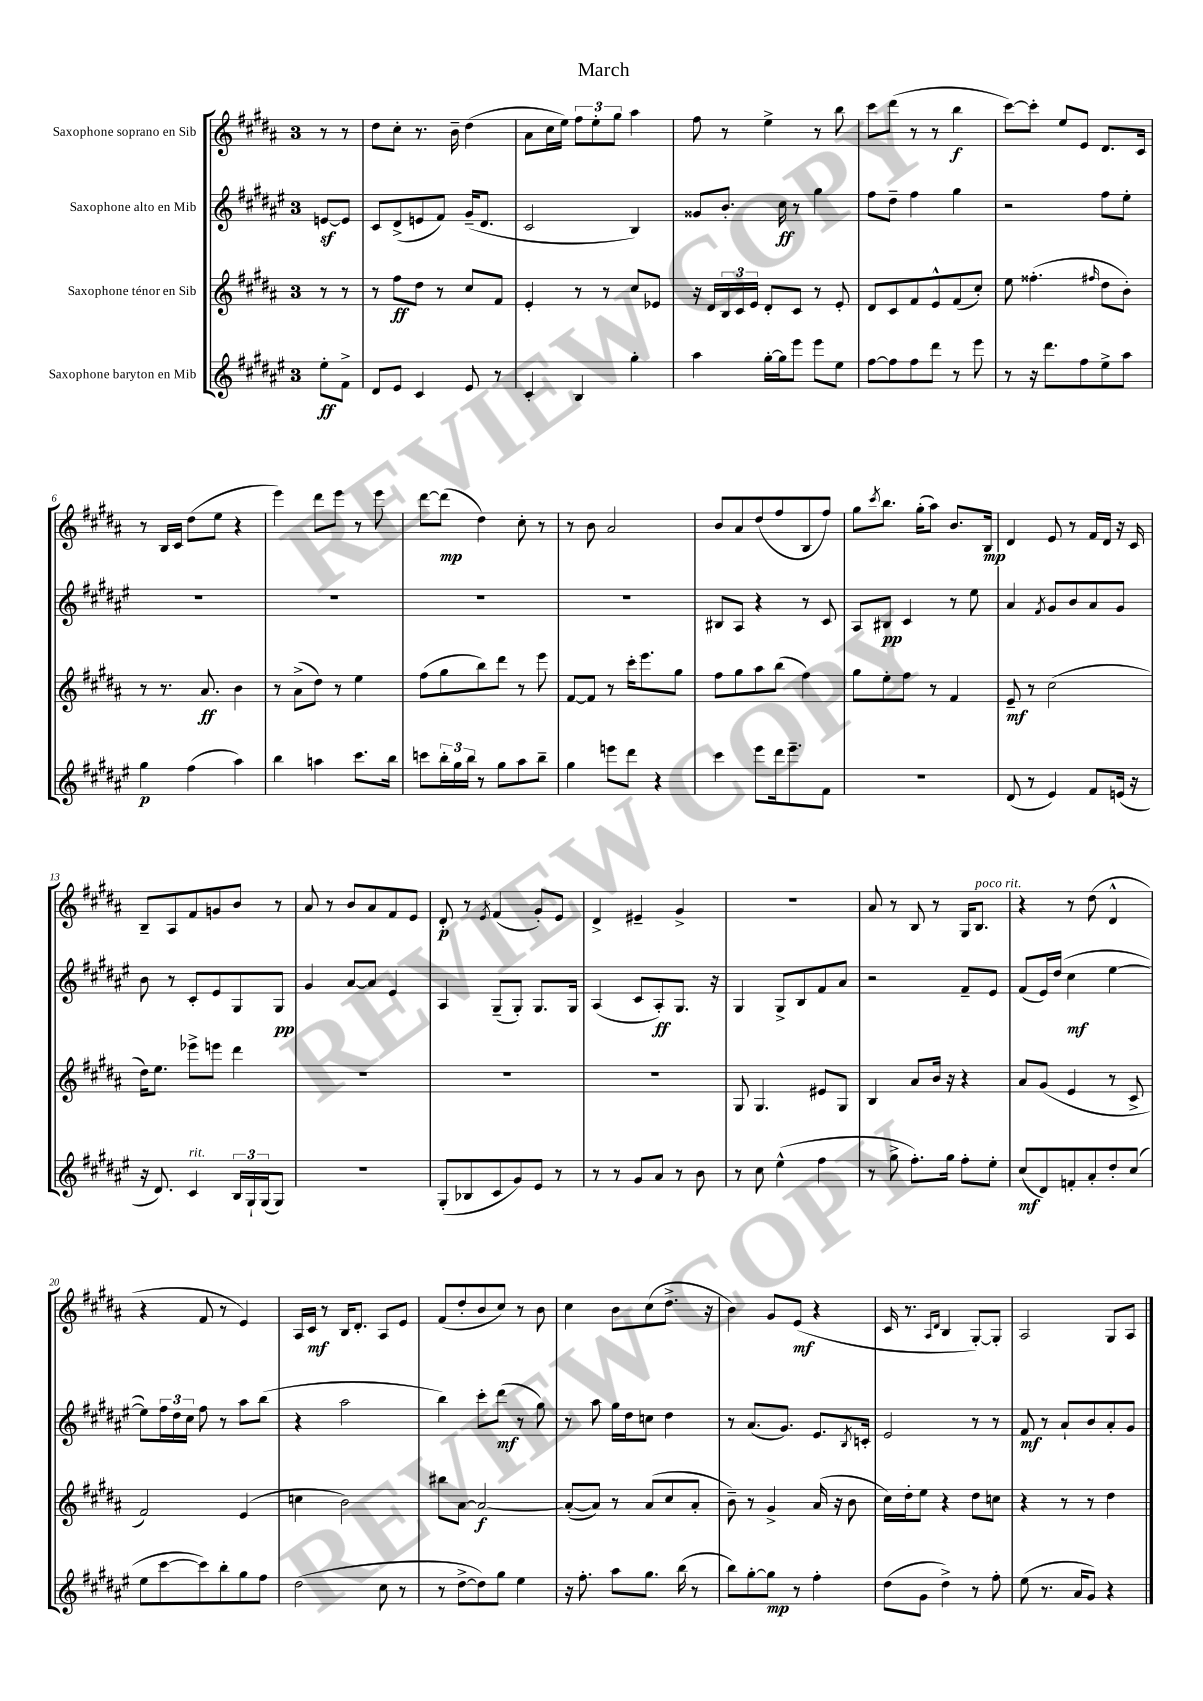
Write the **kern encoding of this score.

**kern	**kern	**kern	**kern
*staff4	*staff3	*staff2	*staff1
*clefG2	*clefG2	*clefG2	*clefG2
*k[f#c#g#d#a#e#]	*k[f#c#g#d#a#]	*k[f#c#g#d#a#e#]	*k[f#c#g#d#a#]
*M3/4	*M3/4	*M3/4	*M3/4
8ee#'\L	8r	[8e/L	8r
8f#^\J	8r	8e/]J	8r
=	=	=	=
8d#/L	8r	8c#/L	8dd#\L
8e#/J	8ff#\L	(8d#^/	8cc#'\J
4c#/	8dd#\J	8e/	8.r
.	8r	8f#/J)	.
.	.	.	16b~\
8e#/	8cc#/L	(16g#~/LK	(4dd#\
.	.	8.d#/J	.
8r	8f#/J	.	.
=	=	=	=
4c#'/	4e'/	2c#/	8a#\L
.	.	.	16cc#\L
.	.	.	16ee\JJ)
4B/	8r	.	12ff#\L
.	.	.	12ee'\
.	8r	.	.
.	.	.	12gg#\J
4gg#'\	8cc#/L	4B/)	4aa#\
.	8e-/J	.	.
=	=	=	=
4aa#\	16r	8g##/L	8ff#\
.	16d#/LL	.	.
.	24B/	8.b'/J	8r
.	24c#/	.	.
.	24e/JJ	.	.
[16gg#'\LL	8d#'/L	.	4ee^\
16gg#\]J	.	16cc#\	.
8eee#\J	8c#/J	8r	.
8eee#\L	8r	4gg#\	8r
8ee#\J	8e'/	.	8bb\
=	=	=	=
[8ff#\L	8d#/L	8ff#\L	8ccc#\L
8ff#\]	8c#/	8dd#~\J	(8ddd#\J
8ff#\	8f#/	4ff#\	8r
8ddd#\J	8e^^/	.	8r
8r	(8f#/	4gg#\	4bb\
8eee#\	8cc#'/J)	.	.
=	=	=	=
8r	8ee\	2r	[8ccc#\L)
16r	(4.ff##'\	.	8ccc#'\]J
8.ddd#\L	.	.	.
.	.	.	8ee/L
8ff#\	.	.	8e/J
.	16qqff#/	.	.
8ee#^\	8dd#\L	8ff#\L	8.d#/L
8aa#\J	8b'\J)	8ee#'\J	.
.	.	.	16c#/Jk
=	=	=	=
4gg#\	8r	2.r	8r
.	8.r	.	16B/LL
.	.	.	16c#/JJ
(4ff#\	.	.	(8dd#\L
.	8.a#/	.	.
.	.	.	8ee\J
4aa#\)	4b\	.	4r
=	=	=	=
4bb\	8r	2.r	4eee\)
.	(8a#^\L	.	.
4aa\	8dd#\J)	.	8ddd#\L
.	8r	.	8eee\J
8.ccc#\L	4ee\	.	8r
.	.	.	8eee\
16bb\Jk	.	.	.
=	=	=	=
8ccc\L	(8ff#\L	2.r	[8ddd#\L
24bb'\L	8gg#\	.	(8ddd#\]J
24gg#\	.	.	.
24bb\JJ	.	.	.
8r	8bb\)	.	4dd#\)
8gg#\L	8ddd#\J	.	.
8aa#\	8r	.	8cc#'\
8bb~\J	8eee\	.	8r
=	=	=	=
4gg#\	[8f#/L	2.r	8r
.	8f#/]J	.	8b\
8eee\L	8r	.	2a#/
8ddd#\J	16ccc#'\LK	.	.
.	8.eee\	.	.
4r	.	.	.
.	8gg#\J	.	.
=	=	=	=
4ccc#\	8ff#\L	8B#/L	8b/L
.	8gg#\	8A#/J	8a#/
8eee#\L	8aa#\	4r	(8dd#/
16ddd#\k	(8bb\J	.	8ff#/
8.eee#~\	.	.	.
.	4ff#\)	8r	8B/
8f#\J	.	8c#/	8ff#/J)
=	=	=	=
2.r	8gg#\L	8A#/L	8gg#\L
.	.	.	8qccc#/
.	8ee'\	8B#/J	8.bb\J
.	8ff#\J	4c#/	.
.	.	.	(16gg#'\LK
.	8r	.	8aa#\J)
.	4f#/	8r	8.b/L
.	.	8ee#\	.
.	.	.	16B/Jk
=	=	=	=
(8d#/	8e~/	4a#/	4d#/
8r	8r	.	.
.	.	8qf#/	.
4e#/)	(2cc#\	8g#/L	8e/
.	.	8b/	8r
8f#/L	.	8a#/	16f#/LL
.	.	.	16d#/JJ
(16e/Jk	.	8g#/J	16r
16r	.	.	16c#/
=	=	=	=
16r	16dd#\LK)	8b\	8B~/L
8.d#/)	8.ee\J	.	.
.	.	8r	8A#/
4c#/	8eee-^\L	8c#'/L	8f#/
.	8eee\J	8e#/	8g/
24B/LL	4ddd#\	8G#/	8b/J
24G#`/	.	.	.
(24G#/J	.	.	.
8G#/J)	.	8G#/J	8r
=	=	=	=
2.r	2.r	4g#/	8a#/
.	.	.	8r
.	.	[8a#/L	8b/L
.	.	8a#/]J	8a#/
.	.	4e#/	8f#/
.	.	.	8e/J
=	=	=	=
(8G#'/L	2.r	4A#/	8d#'/
8B-/	.	.	8r
.	.	.	8qe/
8c#/	.	(8G#~/L	(4f#/
8g#/)	.	8G#'/J)	.
8e#/J	.	8.G#/L	8g#'/L)
8r	.	.	8e/J
.	.	16G#/Jk	.
=	=	=	=
8r	2.r	(4A#/	4d#^/
8r	.	.	.
8g#/L	.	8c#/L	4e#~/
8a#/J	.	8A#'/)	.
8r	.	8.G#/J	4g#^/
8b\	.	.	.
.	.	16r	.
=	=	=	=
8r	8G#/	4G#/	2.r
8cc#\	4.G#/	.	.
(4ee#^^\	.	8G#^/L	.
.	.	8B/	.
4ff#\	8e#/L	8f#/	.
.	8G#/J	8a#/J	.
=	=	=	=
8r	4B/	2r	8a#/
8gg#^\	.	.	8r
8.ff#'\L)	8a#/L	.	8B/
.	16b/Jk	.	8r
16gg#\Jk	16r	.	.
8ff#'\L	4r	8f#~/L	16G#/LK
.	.	.	8.B/J
8ee#'\J	.	8e#/J	.
=	=	=	=
(8cc#/L	8a#/L	(8f#/L	4r
8d#/)	(8g#/J	16e#/L)	.
.	.	(16dd#/JJ	.
8f'/	4e/	4cc#\	8r
8a#'/	.	.	(8dd#\
8dd#'/	8r	[4ee#\	4d#^^/
(8cc#/J	8c#^/	.	.
=	=	=	=
8ee#\L	2f#/)	8ee#\]L)	4r
[8ccc#\	.	24ff#\L	.
.	.	24dd#\	.
.	.	24cc#\JJ	.
8ccc#\])	.	8ff#\	8f#/
8bb'\	.	8r	8r
8gg#\	(4e/	8aa#\L	4e/)
8ff#\J	.	(8bb\J	.
=	=	=	=
(2dd#\	4cc\	4r	16A#/LL
.	.	.	16c#/JJ
.	.	.	8r
.	2b\)	2aa#\	16B/LK
.	.	.	8.d#'/J
8cc#\	.	.	8A#/L
8r	.	.	8e/J
=	=	=	=
8r	8bb#\L	4bb\)	(8f#/L
[8dd#^\L	[8a#\J	.	8dd#'/
8dd#\])	2a#/_	8ccc#'\L	8b/
8gg#\J	.	(8ddd#\J	8cc#/J)
4ee#\	.	8r	8r
.	.	8gg#\)	8b\
=	=	=	=
16r	(8a#'/_L	8r	4cc#\
8.ff#'\	.	.	.
.	8a#/]J)	8aa#\	.
8aa#\L	8r	16gg#\LL	8b\L
.	.	16dd#\J	.
8.gg#\J	(8a#/L	8cc\J	(8cc#\
.	8cc#/	4dd#\	8.dd#^\J
(16bb\	.	.	.
8r	8a#'/J	.	.
.	.	.	16r
=	=	=	=
8bb\L)	8b~\)	8r	4b\)
[8gg#'\	8r	(8.a#/L	.
8gg#\]J	4g#^/	.	8g#/L
.	.	8.g#/J)	.
8r	.	.	(8e/J
4ff#'\	(16a#/	8.e#/L	4r
.	16r	.	.
.	8b\	.	.
.	.	8qB/	.
.	.	16c'/Jk	.
=	=	=	=
(8dd#\L	16cc#\LL)	2e#/	16c#/
.	16dd#'\J	.	8.r
8g#\J	8ee\J	.	.
.	.	.	16qqA#/LL
.	.	.	16qqd#/JJ
4dd#^\)	4r	.	4B/
8r	8dd#\L	8r	[8G#'/L)
8ff#'\	8cc\J	8r	8G#'/]J
=	=	=	=
(8ee#\	4r	8f#/	2A#/
8.r	.	8r	.
.	8r	8a#`/L	.
16a#/LK	.	.	.
8g#/J)	8r	8b/	.
4r	4dd#\	8a#'/	8G#/L
.	.	8g#/J	8A#/J
==	==	==	==
*-	*-	*-	*-
